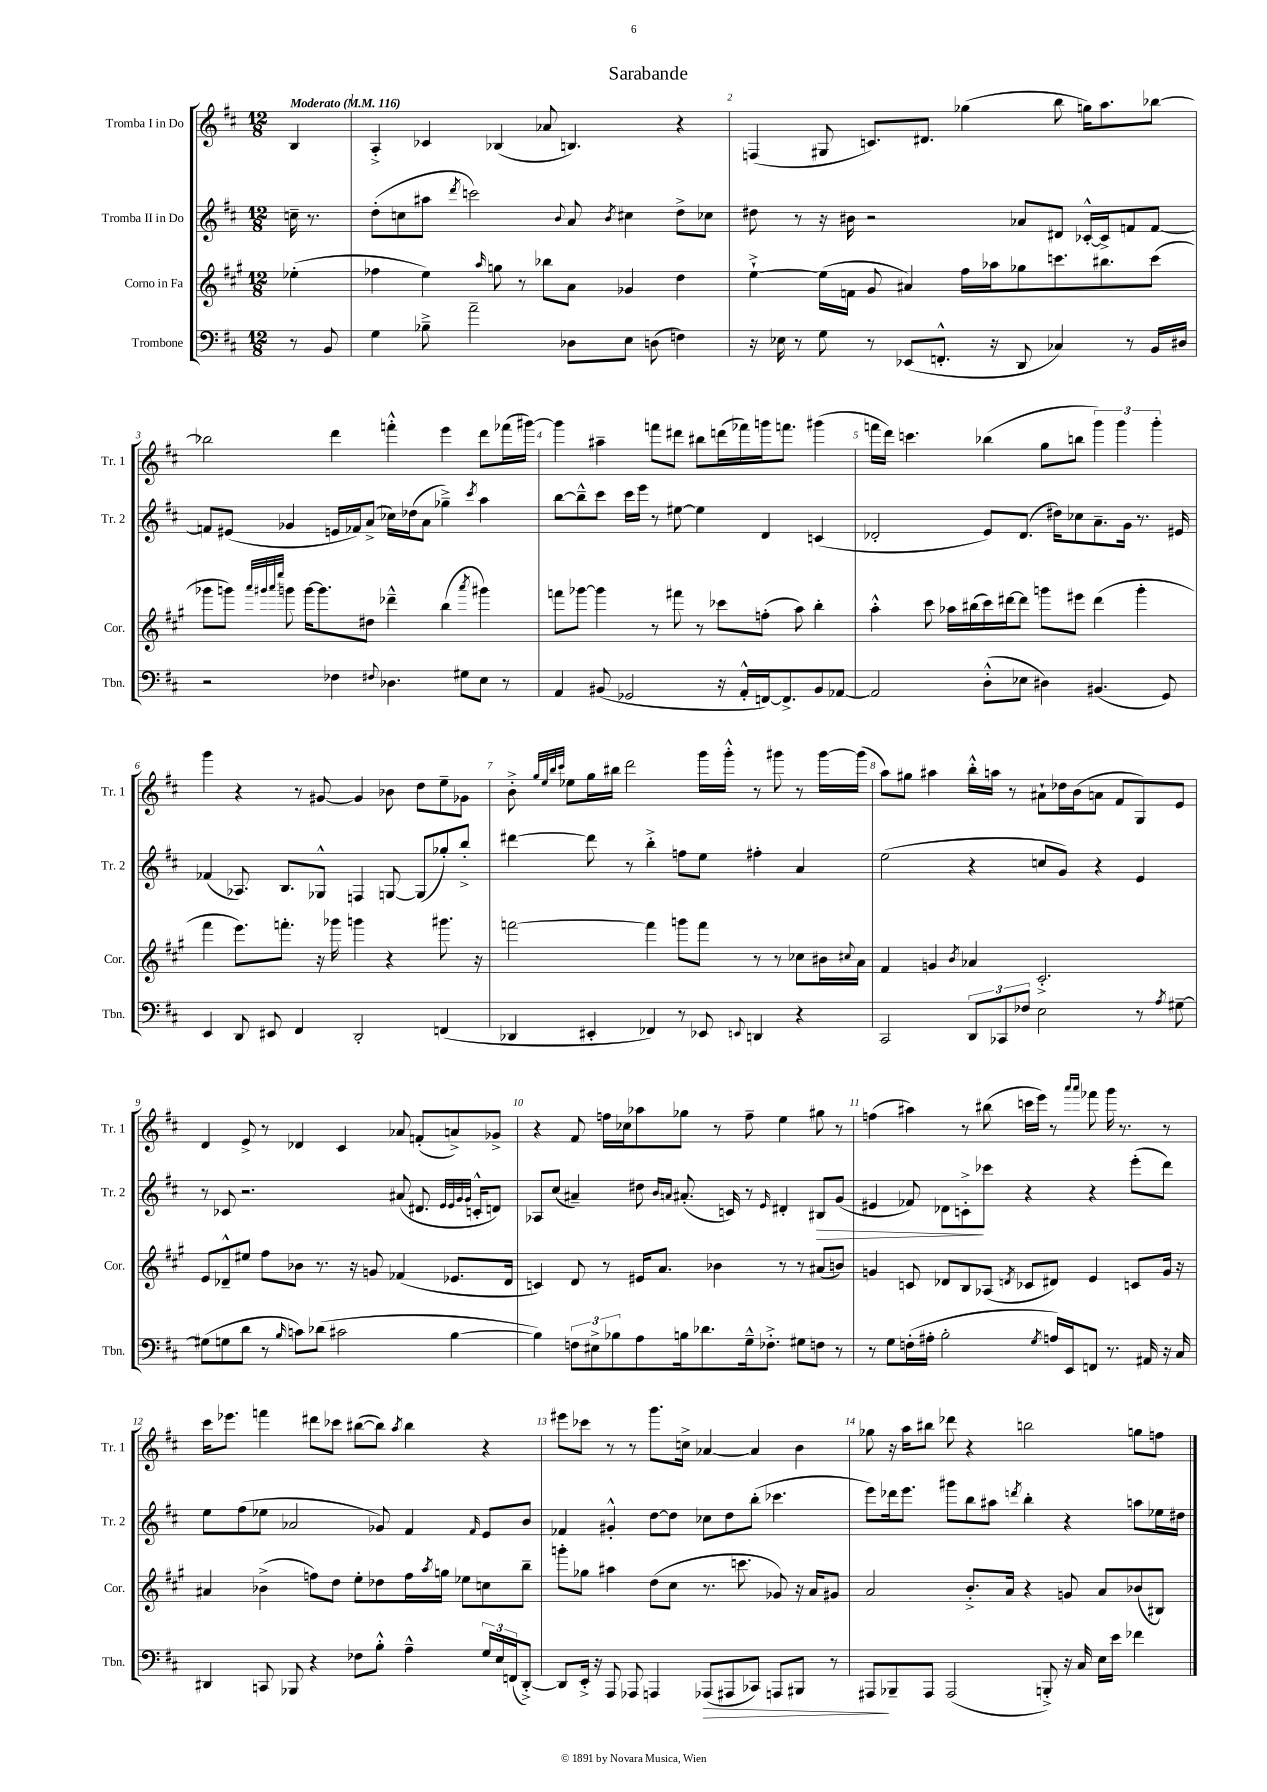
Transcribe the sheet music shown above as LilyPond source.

\header { title = "Sarabande" }
<<
\new StaffGroup <<
\new Staff = "s0" \with { instrumentName = "Tromba I in Do" shortInstrumentName = "Tr. 1" } {
    \clef treble \key d \major \numericTimeSignature \time 12/8 \partial 4 \tempo "Moderato" 4 = 116
    b4 |
    a4-.-> ces'4 bes4( aes'8 b4.) r4 |
    f4( gis8 c'8.) dis'8. ges''4( b''8 g''16) a''8. bes''8~ |
    bes''2 d'''4 f'''4-.-^ e'''4 d'''8 fes'''16( gis'''16~) |
    gis'''4 ais''4-- f'''8 dis'''8 bis''8 d'''16( fes'''16) g'''16 f'''8. gis'''4( |
    f'''16 d'''16) c'''4. bes''4( g''8 b''8 \tuplet 3/2 { g'''4) g'''4 g'''4-. } |
    g'''4 r4 r8 gis'8~ gis'4 bes'8 d''8 e''8-- ges'8 |
    b'8-.-> \grace { g''32 e''32 b''32 cis'''32 } ees''8 g''16 bis''16 d'''2 g'''16 g'''16-.-^ r8 gis'''8 r8 gis'''16~ gis'''16( |
    a''8) gis''8 ais''4 b''16-.-^ a''16 r8 ais'8-! des''16 b'16( a'8 fis'8 g8) e'8 |
    d'4 e'8-> r8 des'4 cis'4 aes'8 f'8-.( a'8->) ges'8-> |
    r4 fis'8 f''16 ces''16 aes''8 ges''8 r8 f''8-- e''4 gis''8 r8 |
    f''4( ais''4) r8 bis''8( c'''16 e'''16) r8 \grace { a'''16 a'''16 } fes'''8 g'''16 r8. r8 |
    cis'''16 ees'''8. f'''4 dis'''8 ces'''8 bis''8~( bis''8) \acciaccatura { a''8 } bis''4 r4 |
    eis'''8 ces'''8 r8 r8 g'''8. c''16-> aes'4~ aes'4 b'4 |
    ges''8 r16 a''16 bis''8 des'''8 r4 b''2 g''8 f''8 \bar "|." |
}
\new Staff = "s1" \with { instrumentName = "Tromba II in Do" shortInstrumentName = "Tr. 2" } {
    \clef treble \key d \major \numericTimeSignature \time 12/8 \partial 4
    c''16-- r8. |
    d''8-.( c''8 ais''8 \acciaccatura { d'''8 } c'''2) \appoggiatura { b'8 } a'8 \acciaccatura { b'8 } cis''4 d''8-> ces''8 |
    dis''8 r8 r16 bis'16 r2 aes'8 dis'8 ces'16~-.-^ ces'16-> f'8 f'8~ |
    f'8 eis'8( ges'4 e'16 fes'16) a'8->( ces''16) des''16( a'8 ges''4--->) \acciaccatura { cis'''8 } a''4 |
    b''8~ b''8---^ cis'''8 cis'''16 e'''16 r8 eis''8~ eis''4 d'4 c'4( |
    des'2-. e'8) des'8.( dis''16) ces''8 a'8.-- g'16 r8. eis'16 |
    fes'4( aes8.) b8. ges8-^ f4 g8~ g8( ges''8-.) b''8-.-> |
    dis'''4~ dis'''8 r8 b''4-.-> f''8 e''8 fis''4-. a'4 |
    e''2( r4 c''8 g'8) r4 e'4 |
    r8 ces'8 r2. ais'8( dis'8. \grace { e'32 e'32 g'32 g'32 } c'16-.-^ d'8) |
    aes8 cis''8( ais'4--) dis''8 \grace { b'16 a'16 } ais'8.-.( c'16) r8 \grace { e'16 } dis'4-. bis8\> g'8( |
    eis'4 fes'8) des'8 c'8-.->\! ces'''8 r4 r4 e'''8-.( d'''8) |
    e''8 fis''8( ees''8 aes'2 ges'8) fis'4 \grace { fis'16 } e'8 b'8 |
    fes'4 gis'4-.-^ d''8~ d''8 ces''8 d''8 b''8-.( ces'''4. |
    e'''8) des'''16 e'''8. gis'''8 b''8 ais''8 \acciaccatura { d'''8 } b''4-. r4 a''8 ees''16 dis''16 \bar "|." |
}
\new Staff = "s2" \with { instrumentName = "Corno in Fa" shortInstrumentName = "Cor." } {
    \clef treble \key a \major \numericTimeSignature \time 12/8 \partial 4
    ees''4-.( |
    fes''4 e''4) \grace { a''16 } g''8 r8 bes''8 a'8 ges'4 d''4 |
    e''4~-!-> e''16( f'16 gis'8 ais'4) fis''16 aes''16 ges''8 c'''8. bis''8. c'''8( |
    ges'''8 g'''8) \grace { a'''32 gis'''32 a'''32 e''''32 } g'''8 g'''16~ g'''8. dis''8 des'''4---^ b''4( \acciaccatura { a'''8 } gis'''4) |
    f'''8 ges'''8~ ges'''4 r8 fis'''8 r8 ces'''8 f''8-.( a''8) b''4-. |
    a''4-.-^ cis'''8 aes''16 bis''16( cis'''16) dis'''16~ dis'''8 g'''8 eis'''8 dis'''4( g'''4-. |
    fis'''4 e'''8.) f'''8.-. r16 ges'''16 g'''4 r4 gis'''8. r16 |
    f'''2~ f'''4 g'''8 f'''8 r8 r8 ces''8 bis'16 \appoggiatura { cis''8 } a'16 |
    fis'4 g'4 \acciaccatura { b'8 } aes'4 cis'2.-.-> |
    e'8 des'8---^ eis''8 fis''8 bes'8 r8. r16 g'8 fes'4( ees'8. des'16 |
    c'4) d'8 r8 eis'16 a'8. bes'4 r8 r8 ais'8( b'8) |
    g'4 c'8 des'8 b8 aes8( \acciaccatura { d'8 } ces'8 dis'8) e'4 c'8 g'16 r16 |
    ais'4 bes'4->( f''8) d''8 e''8-. des''8 f''16 \acciaccatura { a''8 } g''16 ees''8 c''8 b''8-- |
    g'''8-. ges''8 ais''4 d''8( cis''8 r8. c'''8. ges'8) r16 a'16 gis'8 |
    a'2 b'8.-.-> a'16 r4 g'8 a'8 bes'8( bis8) \bar "|." |
}
\new Staff = "s3" \with { instrumentName = "Trombone" shortInstrumentName = "Tbn." } {
    \clef bass \key d \major \numericTimeSignature \time 12/8 \partial 4
    r8 b,8 |
    g4 bes8---> a'2-- des8 e8 d8( f4) |
    r16 ees16 r8 g8 r8 ees,8( f,8.-.-^ r16 d,8 ces4) r8 b,16 dis16 |
    r2 fes4 \appoggiatura { fis8 } des4. gis8 e8 r8 |
    a,4 bis,8( ges,2 r16 a,16-.-^ f,16~) f,8.-> bis,8 aes,8~ |
    aes,2 d8-.-^( ees8 dis4) bis,4.( g,8) |
    e,4 d,8 eis,8 fis,4 d,2-. f,4( |
    des,4 eis,4-. fes,4) r8 ees,8 \appoggiatura { e,8 } d,4 r4 |
    cis,2 \tuplet 3/2 { d,8 ces,8 fes8 } e2 r8 \acciaccatura { a8 } gis8~-- |
    gis8( g8 d'8 r8 \grace { b16 } c'8) des'8( cis'2 b4~ |
    b4) \tuplet 3/2 { f8 eis8-> bes8 } a8 b16 des'8. g16---^ fes8.-.-> gis8 f8 r8 |
    r8 g8 f16-.( ais16-. b2-. \acciaccatura { g8 } a16) e,16 f,8 r8. ais,16 r16 cis16 |
    dis,4 c,8 bes,,8 r4 fes8 b8-.-^ a4---^ \tuplet 3/2 { g16 e16 f,16( } dis,8~-.->) |
    dis,8 e,16-.-> r16 a,,8 aes,,8 a,,4 aes,,8\>( ais,,8 ces,8) a,,8 bis,,8 r8 |
    ais,,8\! bes,,8-- ais,,8 ais,,2( b,,8-.->) r16 cis16 e16 e'16 fes'4 \bar "|." |
}
>>
>>
\layout { \context { \Score \override BarNumber.break-visibility = ##(#f #t #t) barNumberVisibility = #all-bar-numbers-visible } }
